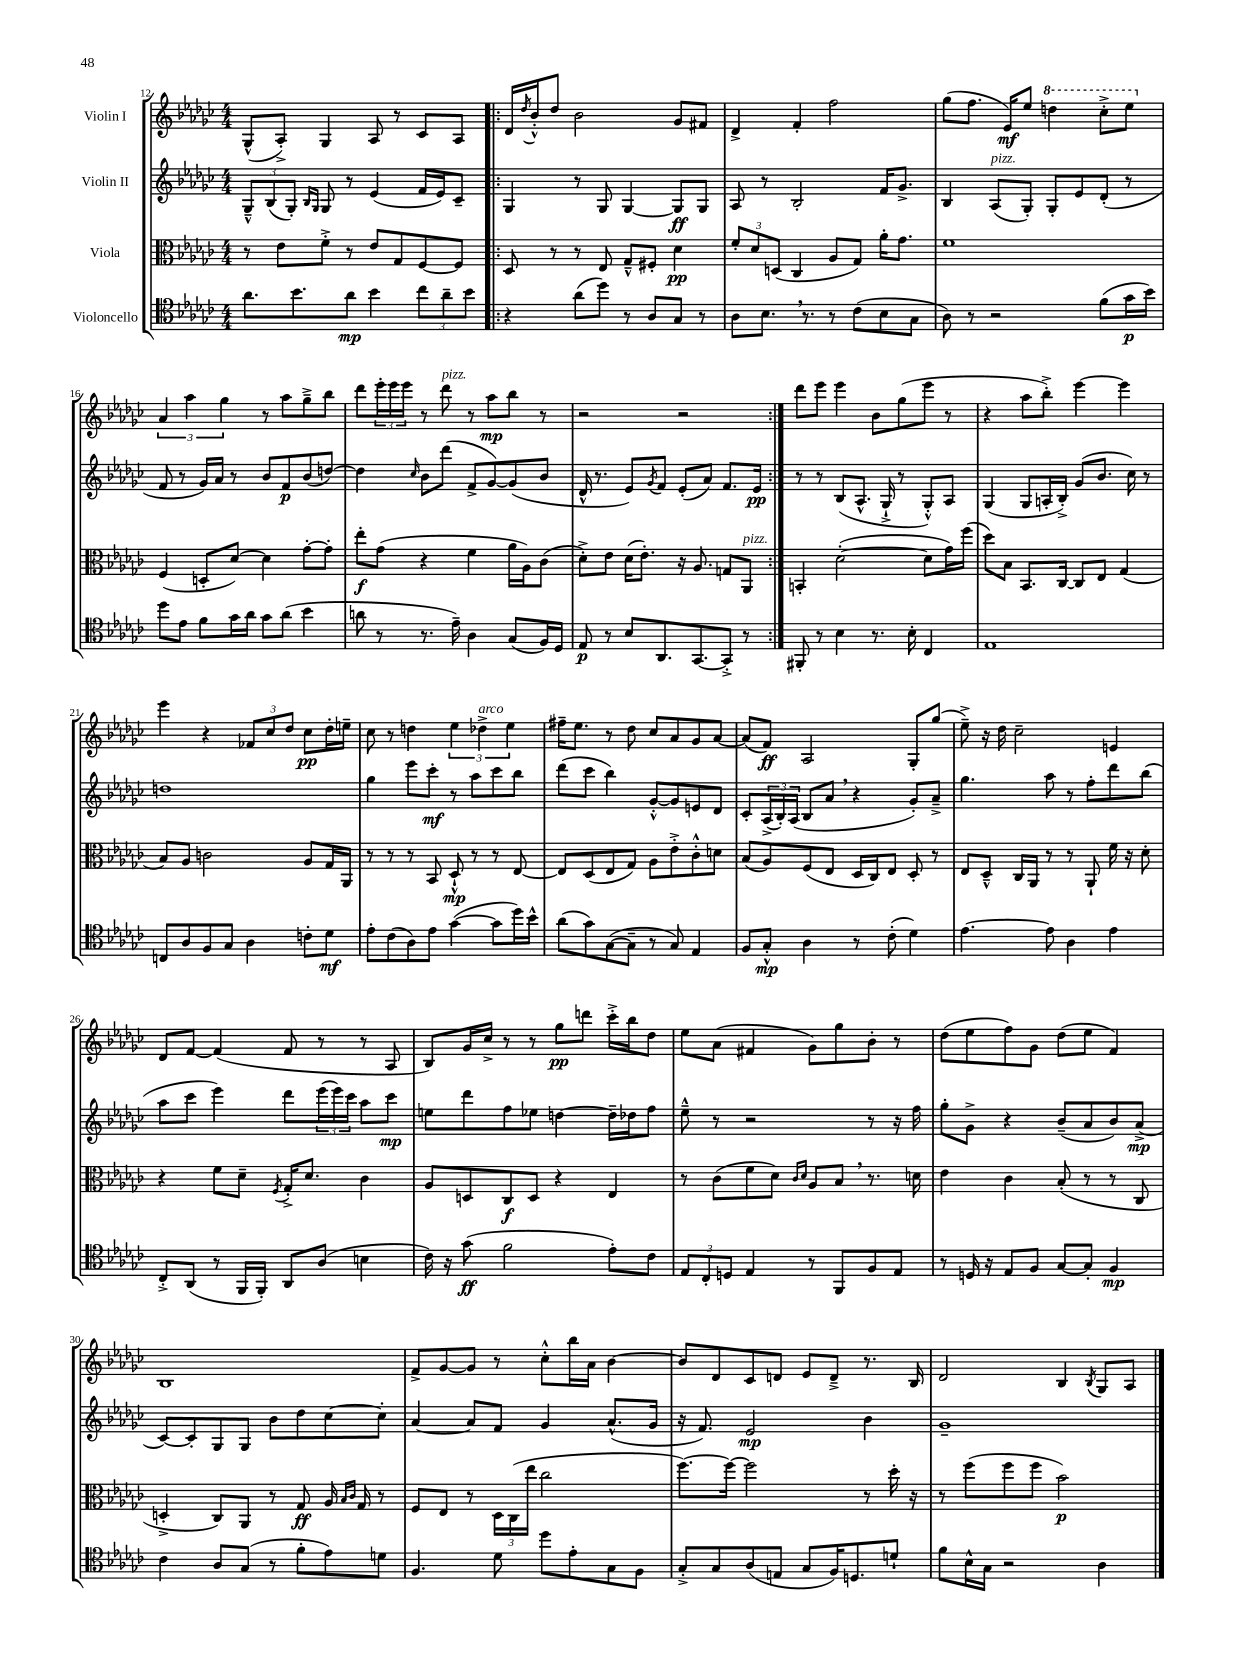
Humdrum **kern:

**kern	**dynam	**kern	**dynam	**kern	**dynam	**kern	**dynam
*part4	*part4	*part3	*part3	*part2	*part2	*part1	*part1
*staff4	*staff4	*staff3	*staff3	*staff2	*staff2	*staff1	*staff1
*I"Violoncello	*	*I"Viola	*	*I"Violin II	*	*I"Violin I	*
*clefC4	*	*clefC3	*	*clefG2	*	*clefG2	*
*k[b-e-a-d-g-c-]	*	*k[b-e-a-d-g-c-]	*	*k[b-e-a-d-g-c-]	*	*k[b-e-a-d-g-c-]	*
*M4/4	*	*M4/4	*	*M4/4	*	*M4/4	*
=12	=12	=12	=12	=12	=12	=12	=12
8.a-\L	.	8r	.	12G-~^^/L	.	(8G-^^/L	.
.	.	.	.	(12B-/	.	.	.
.	.	8e-\L	.	.	.	8A-'^/J)	.
.	.	.	.	12G-'/J)	.	.	.
8.b-\	.	.	.	.	.	.	.
.	.	.	.	16qqB-/LL	.	.	.
.	.	.	.	16qqG-/JJ	.	.	.
.	.	8f'^\J	.	8G-/	.	4G-/	.
8a-\J	mp	8r	.	8r	.	.	.
4b-\	.	8e-/L	.	(4e-/	.	8A-/	.
.	.	8G-/	.	.	.	8r	.
12cc-\L	.	[8F/	.	16f/LL	.	8c-/L	.
.	.	.	.	16e-/J)	.	.	.
12a-~\	.	.	.	.	.	.	.
.	.	8F/J]	.	8c-~/J	.	8A-/J	.
12b-\J	.	.	.	.	.	.	.
=13!|:	=13!|:	=13!|:	=13!|:	=13!|:	=13!|:	=13!|:	=13!|:
4r	.	8D-/	.	4G-/	.	16d-/LL	.
.	.	.	.	.	.	8qdd-/	.
.	.	.	.	.	.	16b-'^^/J	.
.	.	8r	.	.	.	8dd-/J	.
(8a-\L	.	8r	.	8r	.	2b-\	.
8dd-\J)	.	8E-/	.	8G-/	.	.	.
8r	.	8G-~^^/L	.	[4G-/	.	.	.
8A-/L	.	8F#X'/J	.	.	.	.	.
8G-/J	.	4d-\	pp	8G-/L]	ff	8g-/L	.
8r	.	.	.	8G-/J	.	8f#X/J	.
=14	=14	=14	=14	=14	=14	=14	=14
8A-\L	.	12f'/L	.	8A-/	.	4d-^/	.
.	.	12d-/	.	.	.	.	.
8.B-,\J	.	.	.	8r	.	.	.
.	.	(12Dn/J	.	.	.	.	.
.	.	4C-/	.	2B-'/	.	4f'/	.
8.r	.	.	.	.	.	.	.
8r	.	8A-/L	.	.	.	2ff\	.
(8c-\L	.	8G-/J)	.	.	.	.	.
8B-\	.	16a-'\KL	.	16f/KL	.	.	.
.	.	8.g-\J	.	8.g-^/J	.	.	.
8G-\J	.	.	.	.	.	.	.
=15	=15	=15	=15	=15	=15	=15	=15
8A-\)	.	1f	.	4B-/	.	(8gg-\L	.
8r	.	.	.	.	.	8.ff\J	.
!	!	!	!	!LO:TX:a:i:t=pizz.	!	!	!
2r	.	.	.	(8A-/L	.	.	.
.	.	.	.	.	.	16e-/KL)	mf
.	.	.	.	8G-'/J)	.	8ee-/J	.
*	*	*	*	*	*	*8va	*
.	.	.	.	8G-'/L	.	4dddn\	.
.	.	.	.	8e-/	.	.	.
(8f\L	.	.	.	(8d-'/J	.	8ccc-'^\L	.
16g-\L	p	.	.	8r	.	8eee-\J	.
16b-\JJ)	.	.	.	.	.	.	.
!!LO:LB:g=z
=16	=16	=16	=16	=16	=16	=16	=16
*	*	*	*	*	*	*X8va	*
8dd-\L	.	(4F/	.	8f/	.	6a-/	.
8e-\J	.	.	.	8r	.	.	.
.	.	.	.	.	.	6aa-\	.
8f\L	.	8Dn'/L	.	16g-/LL)	.	.	.
.	.	.	.	16a-/JJ	.	.	.
.	.	.	.	.	.	6gg-\	.
16g-\L	.	[8d-/J)	.	8r	.	.	.
16a-\JJ	.	.	.	.	.	.	.
8g-\L	.	4d-\]	.	8b-/L	.	8r	.
(8a-\J	.	.	.	8f/	p	8aa-\L	.
4b-\	.	[8g-'\L	.	(8b-/	.	8gg-~^\	.
.	.	8g-'\J]	.	[8ddn/J)	.	8bb-\J	.
=17	=17	=17	=17	=17	=17	=17	=17
8an\	.	8ee-'\L	f	4dd\]	.	8ddd-\L	.
8r	.	(8g-\J	.	.	.	24eee-'\L	.
.	.	.	.	.	.	24eee-\	.
.	.	.	.	.	.	24eee-\JJ	.
.	.	.	.	16qqcc-/	.	.	.
8.r	.	4r	.	8b-\L	.	8r	.
!	!	!	!	!	!	!LO:TX:a:i:t=pizz.	!
.	.	.	.	(8ddd-\J	.	8ddd-\	.
16e-~\)	.	.	.	.	.	.	.
4A-\	.	4f\	.	8f^/L	.	8r	.
.	.	.	.	[8g-/)	.	8aa-\L	mp
(8G-/L	.	16a-\LL	.	(8g-/]	.	8bb-\J	.
.	.	16A-\J)	.	.	.	.	.
16F/L)	.	(8c-\J	.	8b-/J	.	8r	.
16D-/JJ	.	.	.	.	.	.	.
=18	=18	=18	=18	=18	=18	=18	=18
8E-/	p	8d-'^\L)	.	16d-^^/	.	2r	.
.	.	.	.	8.r	.	.	.
8r	.	8e-\J	.	.	.	.	.
8B-/L	.	(16d-\KL	.	8e-/L)	.	.	.
.	.	8.e-'\J)	.	.	.	.	.
.	.	.	.	8qg-/	.	.	.
8.AA-/	.	.	.	8f/J	.	.	.
.	.	16r	.	(8e-'/L	.	2r	.
[8.GG-/	.	8.A-/	.	.	.	.	.
.	.	.	.	8a-/J)	.	.	.
8GG-'^/J]	.	8Gn/L	.	8.f/L	.	.	.
!	!	!LO:TX:a:i:t=pizz.	!	!	!	!	!
8r	.	8AA-/J	.	.	.	.	.
.	.	.	.	16e-/Jk	pp	.	.
=19:|!	=19:|!	=19:|!	=19:|!	=19:|!	=19:|!	=19:|!	=19:|!
8FF#X'/	.	4BBn'/	.	8r	.	8ddd-\L	.
8r	.	.	.	8r	.	8eee-\J	.
4B-\	.	([2d-'\	.	(8B-/L	.	4eee-\	.
.	.	.	.	8.A-^^/J	.	.	.
8.r	.	.	.	.	.	8b-\L	.
.	.	.	.	16G-`^/	.	.	.
.	.	.	.	8r	.	(8gg-\	.
16B-'\	.	.	.	.	.	.	.
4C-/	.	8d-\L]	.	8G-'^^/L)	.	8eee-\J	.
.	.	16g-\L)	.	8A-/J	.	8r	.
.	.	(16ff\JJ	.	.	.	.	.
=20	=20	=20	=20	=20	=20	=20	=20
1E-	.	8dd-\L)	.	(4G-/	.	4r	.
.	.	8B-\J	.	.	.	.	.
.	.	8.BB-/L	.	8G-/L	.	8aa-\L	.
.	.	.	.	16An'/L	.	8bb-'^\J)	.
.	.	[16C-/Jk	.	16B-'^/JJ)	.	.	.
.	.	8C-/L]	.	(8g-/L	.	[4eee-\	.
.	.	8E-/J	.	8.b-/J	.	.	.
.	.	(4G-/	.	.	.	4eee-\]	.
.	.	.	.	16cc-\)	.	.	.
.	.	.	.	8r	.	.	.
!!LO:LB:g=z
=21	=21	=21	=21	=21	=21	=21	=21
8Cn/L	.	8B-/L)	.	1ddn	.	4eee-\	.
8A-/	.	8A-/J	.	.	.	.	.
8F/	.	2cn\	.	.	.	4r	.
8G-/J	.	.	.	.	.	.	.
4A-\	.	.	.	.	.	12f-X/L	.
.	.	.	.	.	.	12cc-/	.
.	.	.	.	.	.	12dd-/J	.
8cn'\L	.	8A-/L	.	.	.	8cc-\L	pp
8d-\J	mf	16G-/L	.	.	.	16dd-'\L	.
.	.	16AA-/JJ	.	.	.	16een~\JJ	.
=22	=22	=22	=22	=22	=22	=22	=22
8e-'\L	.	8r	.	4gg-\	.	8cc-\	.
(8c-\	.	8r	.	.	.	8r	.
8A-\)	.	8r	.	8eee-\L	.	4ddn\	.
8e-\J	.	8BB-/	.	8ccc-'\J	mf	.	.
([4g-\	.	8D-`^^/	mp	8r	.	6ee-\	.
.	.	8r	.	8aa-\L	.	.	.
!	!	!	!	!	!	!LO:TX:a:i:t=arco	!
.	.	.	.	.	.	6dd-X^\	.
8g-\L]	.	8r	.	8ccc-\	.	.	.
.	.	.	.	.	.	6ee-\	.
16dd-\L)	.	[8E-/	.	8bb-\J	.	.	.
16b-^^\JJ	.	.	.	.	.	.	.
=23	=23	=23	=23	=23	=23	=23	=23
(8a-\L	.	8E-/L]	.	(8ddd-\L	.	16ff#X~\KL	.
.	.	.	.	.	.	8.ee-\J	.
8g-\)	.	(8D-/	.	8ccc-\J	.	.	.
([8G-\	.	8E-/	.	4bb-\)	.	8r	.
8G-~\J]	.	8G-/J)	.	.	.	8dd-\	.
8r	.	8A-\L	.	[8g-'^^/L	.	8cc-/L	.
8G-/)	.	8e-'^\	.	8g-/]	.	8a-/	.
4E-/	.	8c-'^^\	.	8en/	.	8g-/	.
.	.	8dn\J	.	8d-/J	.	[8a-/J	.
=24	=24	=24	=24	=24	=24	=24	=24
8F/L	.	(8B-/L	.	8c-'/L	.	(8a-/L]	.
8G-'^^/J	mp	8A-/)	.	(24A-^/L	.	8f/J)	ff
.	.	.	.	24B-'/)	.	.	.
.	.	.	.	(24A-/JJ	.	.	.
4A-\	.	(8F/	.	8B-/L	.	2A-/	.
.	.	8E-/J	.	8a-,/J	.	.	.
8r	.	16D-/LL	.	4r	.	.	.
.	.	16C-/J)	.	.	.	.	.
(8c-'\	.	8E-/J	.	.	.	.	.
4d-\)	.	8D-'/	.	8g-'/L)	.	8G-'/L	.
.	.	8r	.	8a-~^/J	.	(8gg-/J	.
=25	=25	=25	=25	=25	=25	=25	=25
[4.e-\	.	8E-/L	.	4.gg-\	.	8ee-~^\)	.
.	.	8D-~^^/J	.	.	.	16r	.
.	.	.	.	.	.	16dd-\	.
.	.	16C-/LL	.	.	.	2cc-~\	.
.	.	16AA-/JJ	.	.	.	.	.
8e-\]	.	8r	.	8aa-\	.	.	.
4A-\	.	8r	.	8r	.	.	.
.	.	8AA-`/	.	8ff'\L	.	.	.
4e-\	.	16f\	.	8ddd-\	.	4en/	.
.	.	16r	.	.	.	.	.
.	.	8d-'\	.	(8bb-\J	.	.	.
!!LO:LB:g=z
=26	=26	=26	=26	=26	=26	=26	=26
8C-'^/L	.	4r	.	8aa-\L	.	8d-/L	.
(8AA-/J	.	.	.	8ccc-\J	.	[8f/J	.
8r	.	8f\L	.	4eee-\)	.	(4f/]	.
16FF/LL	.	8d-~\J	.	.	.	.	.
16FF'/JJ)	.	.	.	.	.	.	.
.	.	8qF/	.	.	.	.	.
8AA-/L	.	16G-'^/KL	.	8ddd-\L	.	8f/	.
.	.	8.d-/J	.	.	.	.	.
(8A-/J	.	.	.	(24eee-\L	.	8r	.
.	.	.	.	24eee-\)	.	.	.
.	.	.	.	24ccc-\JJ	.	.	.
4Bn\	.	4c-\	.	8aa-\L	.	8r	.
.	.	.	.	8ccc-\J	mp	8A-/	.
=27	=27	=27	=27	=27	=27	=27	=27
16c-\)	.	8A-/L	.	8een\L	.	8B-/L)	.
16r	.	.	.	.	.	.	.
(8g-\	ff	8Dn/	.	8ddd-\	.	16g-/L	.
.	.	.	.	.	.	16cc-^/JJ	.
2f\	.	8C-/	f	8ff\	.	8r	.
.	.	8D/J	.	8ee-X\J	.	8r	.
.	.	4r	.	[4ddn\	.	8gg-\L	pp
.	.	.	.	.	.	8dddn\J	.
8e-'\L)	.	4E-/	.	16dd~\LL]	.	16ccc-'^\LL	.
.	.	.	.	16dd-X\J	.	16bb-\J	.
8c-\J	.	.	.	8ff\J	.	8dd-\J	.
=28	=28	=28	=28	=28	=28	=28	=28
12E-/L	.	8r	.	8ee-~^^\	.	8ee-\L	.
12C-'/	.	.	.	.	.	.	.
.	.	(8c-\L	.	8r	.	(8a-\J	.
12Dn/J	.	.	.	.	.	.	.
4E-/	.	8f\	.	2r	.	4f#X/	.
.	.	8d-\J)	.	.	.	.	.
.	.	16qqc-/LL	.	.	.	.	.
.	.	16qqd-/JJ	.	.	.	.	.
8r	.	8A-/L	.	.	.	8g-\L)	.
8FF/L	.	8B-,/J	.	.	.	8gg-\	.
8F/	.	8.r	.	8r	.	8b-'\J	.
8E-/J	.	.	.	16r	.	8r	.
.	.	16dn\	.	16ff\	.	.	.
=29	=29	=29	=29	=29	=29	=29	=29
8r	.	4e-\	.	8gg-'\L	.	(8dd-\L	.
16Dn/	.	.	.	8g-^\J	.	8ee-\	.
16r	.	.	.	.	.	.	.
8E-/L	.	4c-\	.	4r	.	8ff\)	.
8F/J	.	.	.	.	.	8g-\J	.
[8G-/L	.	(8B-'/	.	(8b-~/L	.	(8dd-\L	.
8G-'/J]	.	8r	.	8a-/	.	8ee-\J	.
4F/	mp	8r	.	8b-/)	.	4f/)	.
.	.	8C-/	.	(8a-^/J	mp	.	.
!!LO:LB:g=z
=30	=30	=30	=30	=30	=30	=30	=30
4c-\	.	4Dn'^/	.	[8c-/L)	.	1B-	.
.	.	.	.	8c-'/]	.	.	.
8A-/L	.	8C-/L)	.	8G-/	.	.	.
(8G-/J	.	8AA-/J	.	8G-/J	.	.	.
8r	.	8r	.	8b-\L	.	.	.
8f'\L	.	8G-/	ff	8dd-\	.	.	.
8e-\)	.	16A-/	.	[8cc-\	.	.	.
.	.	16qqB-/LL	.	.	.	.	.
.	.	16qqc-/JJ	.	.	.	.	.
.	.	16G-/	.	.	.	.	.
8dn\J	.	8r	.	8cc-'\J]	.	.	.
=31	=31	=31	=31	=31	=31	=31	=31
4.F/	.	8F/L	.	[4a-/	.	8f^/L	.
.	.	8E-/J	.	.	.	[8g-/	.
.	.	8r	.	8a-/L]	.	8g-/J]	.
8d-\	.	24D-\LL	.	8f/J	.	8r	.
.	.	(24C-\	.	.	.	.	.
.	.	24ee-\JJ	.	.	.	.	.
8dd-\L	.	2cc-\	.	4g-/	.	8cc-'^^\L	.
8e-'\	.	.	.	.	.	16bb-\L	.
.	.	.	.	.	.	16a-\JJ	.
8G-\	.	.	.	(8.a-^^/L	.	[4b-\	.
8F\J	.	.	.	.	.	.	.
.	.	.	.	16g-/Jk	.	.	.
=32	=32	=32	=32	=32	=32	=32	=32
8G-'^/L	.	[8.ff\L)	.	16r	.	8b-/L]	.
.	.	.	.	8.f/)	.	.	.
8G-/	.	.	.	.	.	8d-/	.
.	.	16ff\Jk_	.	.	.	.	.
(8A-/	.	2ff\]	.	2e-/	mp	8c-/	.
8En/J	.	.	.	.	.	8dn/J	.
8G-/L	.	.	.	.	.	8e-/L	.
16F/K)	.	.	.	.	.	8d~^/J	.
8.Dn/	.	.	.	.	.	.	.
.	.	8r	.	4b-\	.	8.r	.
8dn`/J	.	16dd-'\	.	.	.	.	.
.	.	16r	.	.	.	16B-/	.
=33	=33	=33	=33	=33	=33	=33	=33
8f\L	.	8r	.	1g-~	.	2d-/	.
16B-^^\L	.	(8ff\L	.	.	.	.	.
16G-\JJ	.	.	.	.	.	.	.
2r	.	8ff\	.	.	.	.	.
.	.	8ff\J	.	.	.	.	.
.	.	2b-\)	p	.	.	4B-/	.
.	.	.	.	.	.	8qB-/	.
4A-\	.	.	.	.	.	8G-/L	.
.	.	.	.	.	.	8A-/J	.
==	==	==	==	==	==	==	==
*-	*-	*-	*-	*-	*-	*-	*-
